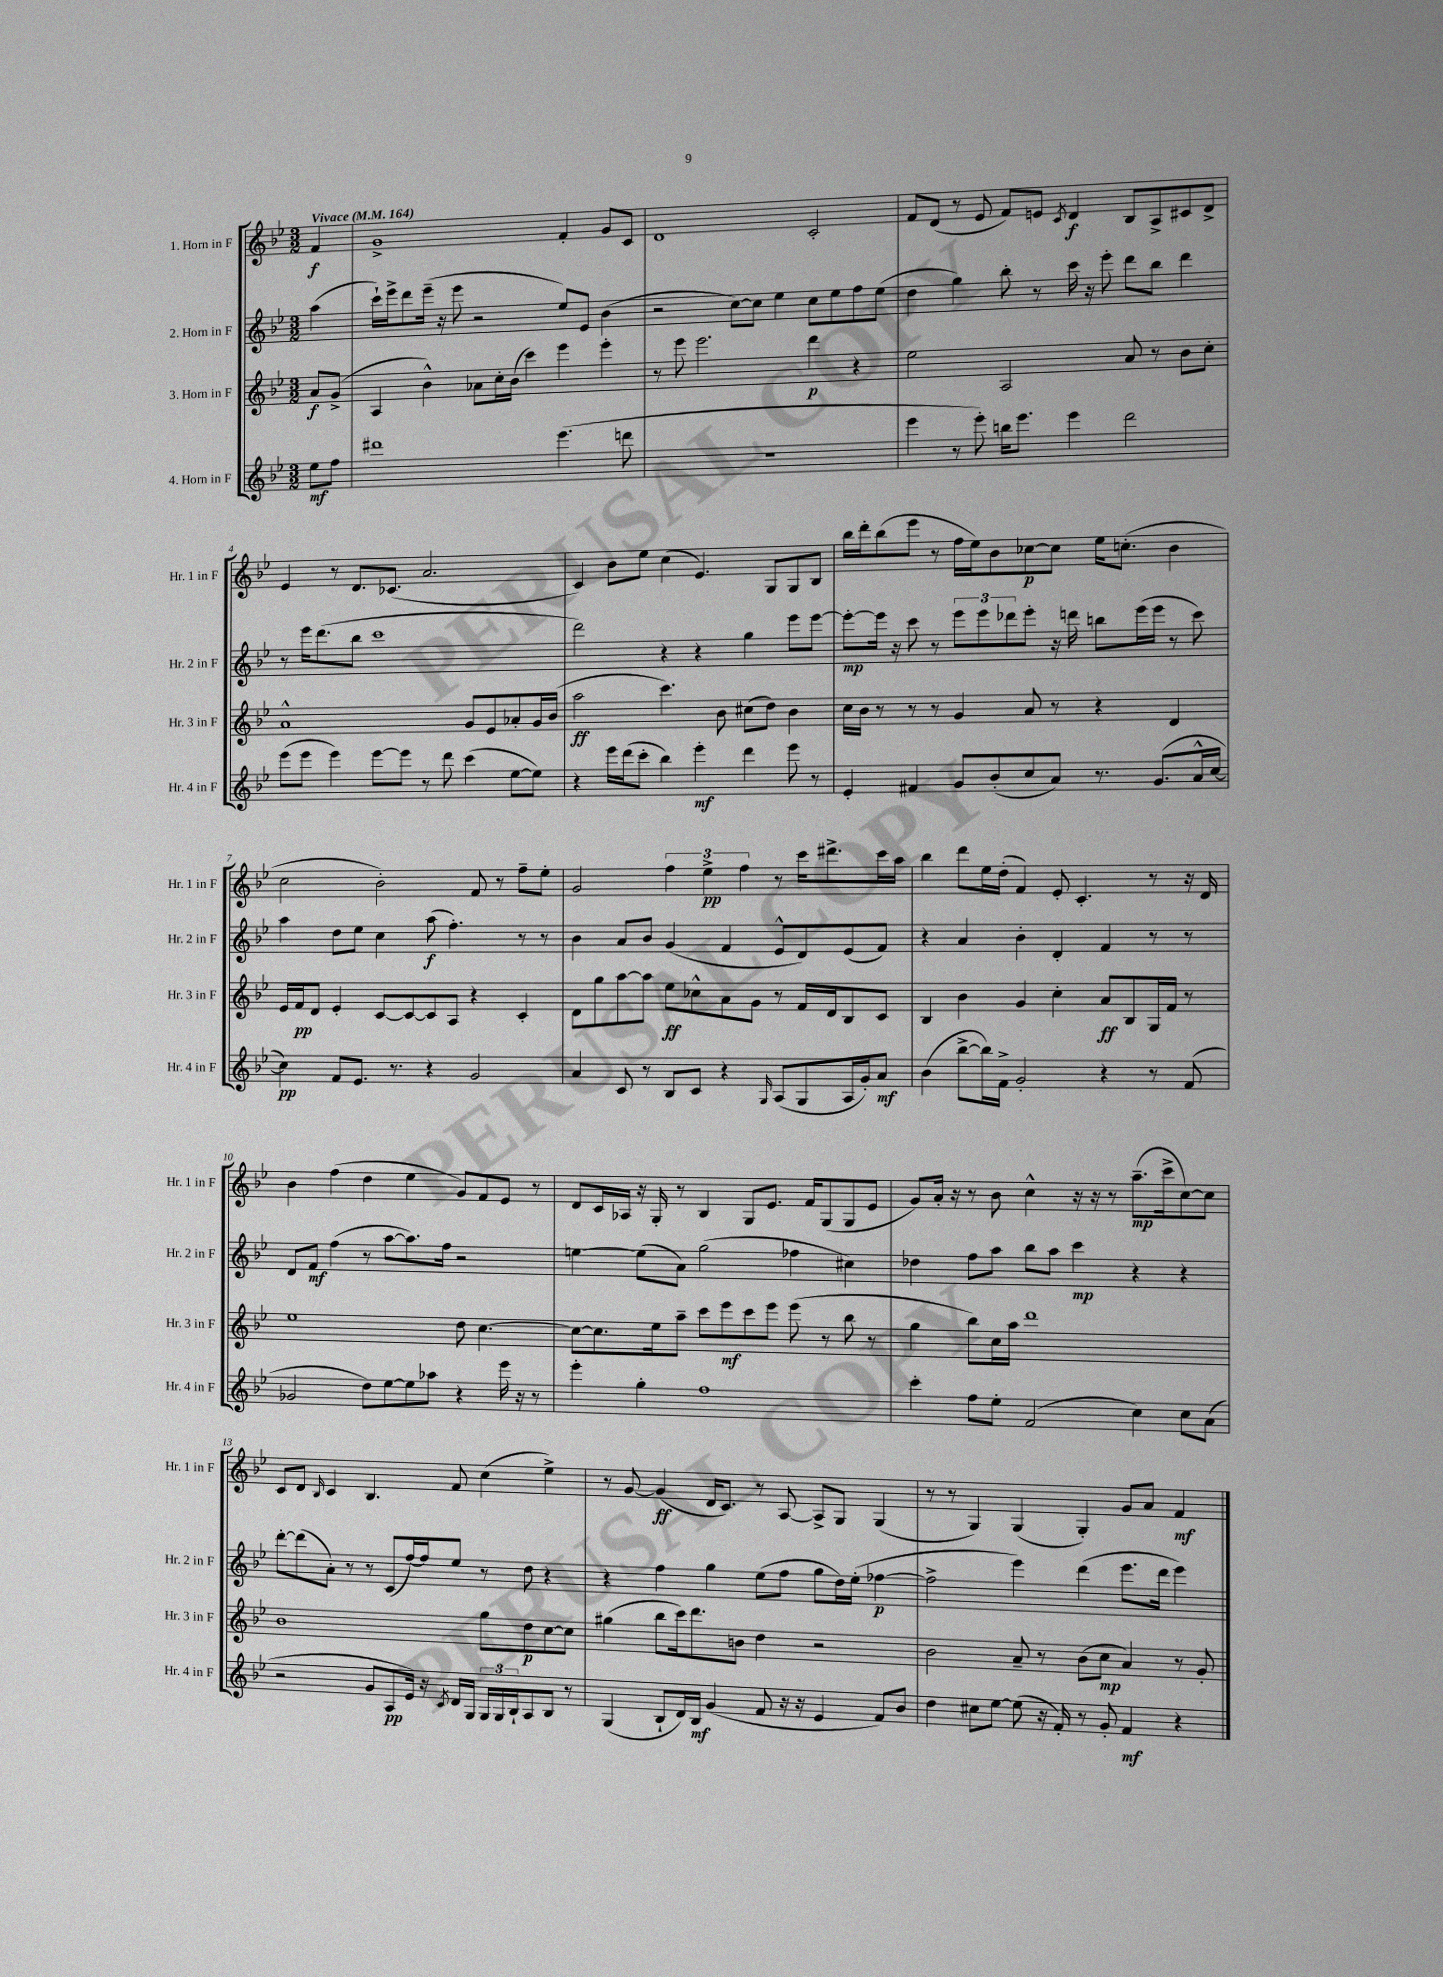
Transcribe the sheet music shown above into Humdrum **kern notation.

**kern	**kern	**kern	**kern
*staff4	*staff3	*staff2	*staff1
*clefG2	*clefG2	*clefG2	*clefG2
*k[b-e-]	*k[b-e-]	*k[b-e-]	*k[b-e-]
*M3/2	*M3/2	*M3/2	*M3/2
*MM164	*MM164	*MM164	*MM164
8ee-\L	8a/L	(4aa\	4f/
8ff\J	(8g^/J	.	.
=	=	=	=
1ddd#	4A/	16ccc`\LL)	1g^
.	.	16eee-^\J	.
.	.	8ddd\	.
.	4b-^^\)	(16eee-~\Jk	.
.	.	16r	.
.	.	8eee-\	.
.	8a-\L	2r	.
.	16cc'\L	.	.
.	(16b-\JJ	.	.
.	4ccc\)	.	.
(4.eee-\	4eee-\	8ee-/L)	4f'/
.	.	8e-/J	.
.	4eee-'\	(4b-\	8g/L
8ddd\	.	.	8c/J
=	=	=	=
1.r	8r	2r	1d
.	8eee-\	.	.
.	2.eee-\	.	.
.	.	[8cc\L)	.
.	.	8cc\]J	.
.	.	4ee-\	.
.	4ddd\	8cc\L	2c'/
.	.	8ee-\	.
.	4r	8ff\	.
.	.	(8ee-\J	.
=	=	=	=
4eee-\	2ee-\	4dd\	8f/L
.	.	.	(8d/J
8r	.	4gg\)	8r
8eee-'\)	.	.	8e-/
16bb\LK	2A/	8bb-'\	8f/L)
8.eee-\J	.	.	.
.	.	8r	8e/J
.	.	.	8qc/
4eee-\	.	16ccc\	4d/
.	.	16r	.
.	.	8eee-'\	.
2ddd\	8a/	8ddd\L	8B-/L
.	8r	8bb-\J	8A^/
.	8b-\L	4ddd\	8c#/
.	8cc'\J	.	8d^/J
=	=	=	=
(8eee-\L	1a^^	8r	4e-/
8eee-\J	.	16eee-\LK	.
.	.	(8.ddd\	.
4eee-\)	.	.	8r
.	.	8bb-\J	8.d/L
[8eee-\L	.	1ccc	.
.	.	.	(8.c-/J
8eee-\]J	.	.	.
8r	.	.	2.a/
8ddd\	.	.	.
(4ccc\	8g/L	.	.
.	8e-/	.	.
[8ee-\L	8a-'/	.	.
8ee-\]J)	16g/L	.	.
.	(16b-/JJ	.	.
=	=	=	=
4r	2aa\	2ddd\)	4c/)
16eee-\LL	.	.	8b-\L
(16ddd\J	.	.	.
8ccc'\J	.	.	8ee-\J
4bb-\)	4.ccc\)	4r	(4cc\
4eee-'\	.	4r	4.e-/)
.	8b-\	.	.
4ddd\	(8cc#\L	4gg\	.
.	8dd\J)	.	8G/L
8eee-\	4b-\	8eee-\L	8G/
8r	.	[8eee-\J	8B-/J
=	=	=	=
4e-'/	16cc\LL	8eee-'\_L	16bb-\LL
.	16b-\JJ	.	16ddd'\J
.	8r	16eee-\]Jk	(8bb-\
.	.	16r	.
4f#/	8r	8ccc\	8eee-\J
.	8r	8r	8r
8g/L	4g/	12eee-\L	16ff\LL
.	.	.	16ee-\J)
.	.	12eee-\	.
(8b-'/	.	.	8b-\
.	.	12ddd-\	.
8cc/	8a/	8eee-'\J	[8cc-\
8a/J)	8r	16r	8cc-\]J
.	.	16ddd\	.
8.r	4r	8bb\L	16ee-\LK
.	.	.	(8.cc'\J
.	.	(16eee-\L	.
(8.g/L	.	16eee-\JJ	.
.	4d/	8r	4b-\
16a^^/L	.	8ccc\)	.
[16cc/JJ	.	.	.
=	=	=	=
4cc\])	16e-/LL	4aa\	2cc\
.	16f/J	.	.
.	8d/J	.	.
8f/L	4e-'/	8dd\L	.
8.e-/J	.	8ee-\J	.
.	[8c/L	4cc\	2b-'\)
8.r	.	.	.
.	8c/_	.	.
4r	8c/]	(8aa\	.
.	8A/J	4.ff'\)	.
2g/	4r	.	8f/
.	.	.	8r
.	4c'/	8r	8ff~\L
.	.	8r	8ee-'\J
=	=	=	=
4a/	8d\L	4b-\	2g/
.	8gg\	.	.
8c/	[8aa\	8a/L	.
8r	8aa\]J	8b-/J	.
8B-/L	8ee-\L	(4g/	6ff\
8c/J	8cc-^^\	.	.
.	.	.	6ee-^\
4r	8a\	4f/	.
.	.	.	6ff\
.	8g\J	.	.
16qqG/	.	.	.
(8A/L	8r	8e-^^/L	8r
8G/	16f/LL	8d/)	16ccc\LK
.	16d/J	.	8.ddd#^\
16A/L	8B-/	(8e-/	.
16g'/J)	.	.	.
8a/J	8c/J	8f/J)	16ccc\L
.	.	.	16aa\JJ
=	=	=	=
(4b-\	4B-/	4r	4bb-\
[8bb-^\L	4b-\	4a/	8ddd\L
16bb-\]L)	.	.	16ee-\L
16f^\JJ	.	.	(16dd'\JJ
2g'/	4g/	4b-'\	4f/)
.	4cc'\	4d'/	8e-'/
.	.	.	4.c'/
4r	8a/L	4f/	.
.	8B-/	.	.
8r	16G/L	8r	8r
.	16f/JJ	.	.
(8f/	8r	8r	16r
.	.	.	16d/
=	=	=	=
2g-/	1ee-	8d/L	4b-\
.	.	8f/J	.
.	.	(4ff\	(4ff\
8dd\L)	.	8r	4dd\
[8ee-\	.	[8aa\L	.
8ee-\]	.	8.aa\])	4ee-\
8aa-\J	.	.	.
.	.	16ff\Jk	.
4r	8dd\	2r	8g/L)
.	[4.cc\	.	8f/
16eee-\	.	.	8e-/J
16r	.	.	.
8r	.	.	8r
=	=	=	=
4eee-'\	8cc\_L	[4ee\	8d/L
.	8.cc\]	.	16c/L
.	.	.	16A-/JJ
4gg'\	.	(8ee\]L	16r
.	16ee-\k	.	16G'/
.	8aa~\J	8a\J)	8r
1ff	8ccc\L	(2gg\	4B-/
.	8eee-\	.	.
.	8ccc\	.	8G/L
.	8eee-\J	.	8.e-/J
.	(8eee-\	4ff-\	.
.	.	.	16f/LK
.	8r	.	(8G/
.	8bb-\	4cc#\)	8G/
.	8r	.	8e-/J
=	=	=	=
4ccc'\	4gg\	4dd-\	8g/L)
.	.	.	16a'/Jk
.	.	.	16r
8ff\L	8bb-\L)	8ff\L	8r
8ee-'\J	16cc\L	8aa\J	8b-\
.	16aa\JJ	.	.
(2f/	1ddd	8bb-\L	4cc^^\
.	.	8aa\J	.
.	.	4ccc\	16r
.	.	.	16r
.	.	.	8r
4cc\)	.	4r	(8.aa~\L
.	.	.	16ccc^\k
8cc\L	.	4r	[8cc\)
(8a\J	.	.	8cc\]J
=	=	=	=
2r	1b-	[8ddd'\L	8c/L
.	.	(8ddd\]	8d/J
.	.	.	16qqB-/
.	.	8a'\J)	4c/
.	.	8r	.
8g/L	.	8r	4.B-/
8A/	.	(8c/L	.
16e-/Jk)	.	[16ff/L)	.
16r	.	16ff/]J	.
8qc/	.	.	.
16d/LL	.	8ee-/J	8f/
16G/JJ	.	.	.
24G/LL	8gg\L	8r	(4cc\
24G/	.	.	.
24B-`/J	.	.	.
8A/	8dd\	8dd\	.
8B-/J	[8cc\	4r	4ee-^\)
8r	8cc\]J	.	.
=	=	=	=
(4G/	(4gg#\	4r	8r
.	.	.	[8g/
8B-`/L	8bb-\L	4ff\	(4g/]
16d/L)	16ccc\k)	.	.
16B-/JJ	8.ddd\	.	.
(4g/	.	4gg\	16d/LK
.	.	.	8.c/J)
.	8b\J	.	.
8f/	4dd\	(8ee-\L	8r
16r	.	8ff\J	[8A/
16r	.	.	.
4e-/	2r	8gg\L	8A^/]L
.	.	16dd\L)	8G/J
.	.	(16ee-'\JJ	.
8f/L)	.	[4ff-\	(4G/
8b-/J	.	.	.
=	=	=	=
4dd\	2b-\	2ff-^\]	8r
.	.	.	8r
8cc#\L	.	.	4G/)
[8ee-\J	.	.	.
(8ee-\]	8a~/	4eee-\)	(4G/
16r	8r	.	.
16f'/)	.	.	.
8r	(8b-\L	(4ddd\	4G'/)
8g'/	8cc\J	.	.
4f/	4a/)	8.eee-\L	8g/L
.	.	.	8a/J
.	.	16ddd\Jk	.
4r	8r	4eee-\)	4f/
.	8g'/	.	.
==	==	==	==
*-	*-	*-	*-
